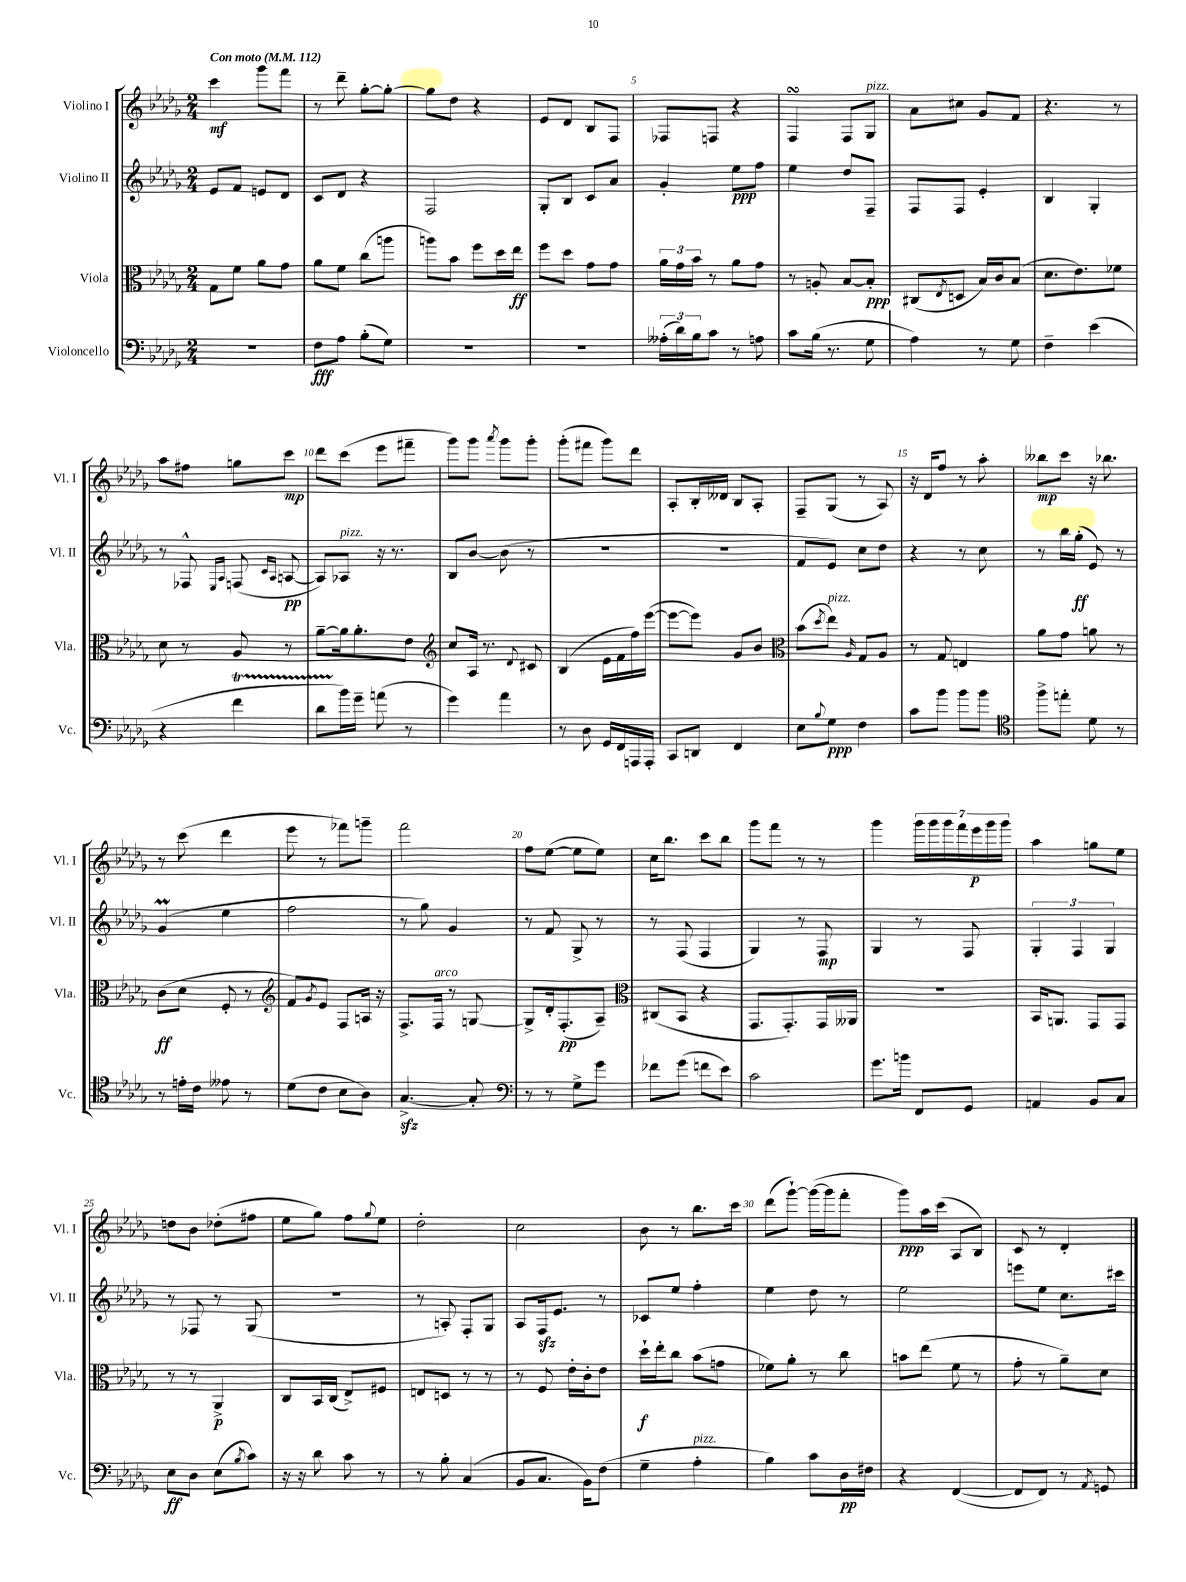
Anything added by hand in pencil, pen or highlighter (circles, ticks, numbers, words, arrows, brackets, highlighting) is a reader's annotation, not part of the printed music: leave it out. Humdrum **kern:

**kern	**dynam	**kern	**dynam	**kern	**dynam	**kern	**dynam
*part4	*part4	*part3	*part3	*part2	*part2	*part1	*part1
*staff4	*staff4	*staff3	*staff3	*staff2	*staff2	*staff1	*staff1
*I"Violoncello	*	*I"Viola	*	*I"Violino II	*	*I"Violino I	*
*I'Vc.	*	*I'Vla.	*	*I'Vl. II	*	*I'Vl. I	*
*clefF4	*	*clefC3	*	*clefG2	*	*clefG2	*
*k[b-e-a-d-g-]	*	*k[b-e-a-d-g-]	*	*k[b-e-a-d-g-]	*	*k[b-e-a-d-g-]	*
*M2/4	*	*M2/4	*	*M2/4	*	*M2/4	*
*MM112	*	*MM112	*	*MM112	*	*MM112	*
=1	=1	=1	=1	=1	=1	=1	=1
!	!	!	!	!	!	!LO:TX:a:B:t=Con moto	!
2r	.	8G-\L	.	8e-/L	.	4ccc\	mf
.	.	8f\J	.	8f/J	.	.	.
.	.	8a-\L	.	8en/L	.	8ggg-\L	.
.	.	8g-\J	.	8d-/J	.	8fff\J	.
=2	=2	=2	=2	=2	=2	=2	=2
8F\L	fff	8a-\L	.	8c/L	.	8r	.
8A-\J	.	8f\J	.	8d-/J	.	8ddd-~\	.
(8B-'\L	.	(8cc\L	.	4r	.	[8gg-'\L	.
8G-\J)	.	8aan\J	.	.	.	8gg-'\J_	.
=3	=3	=3	=3	=3	=3	=3	=3
2r	.	8aan\L)	.	2F/	.	8gg-\L]	.
.	.	8b-\J	.	.	.	8dd-\J	.
.	.	8ff\L	.	.	.	4r	.
.	.	16dd-\L	.	.	.	.	.
.	.	16ee-\JJ	ff	.	.	.	.
=4	=4	=4	=4	=4	=4	=4	=4
2r	.	8ff\L	.	8G-'/L	.	8e-/L	.
.	.	8dd-\J	.	8B-/J	.	8d-/J	.
.	.	8g-\L	.	8c/L	.	8B-/L	.
.	.	8g-\J	.	8a-/J	.	8F/J	.
=5	=5	=5	=5	=5	=5	=5	=5
(24A--X'\LL	.	24a-\LL	.	4g-'/	.	8F-X/L	.
24d-\)	.	24g-\	.	.	.	.	.
24B-\J	.	24b-\JJ	.	.	.	.	.
8c\J	.	8r	.	.	.	8Fn/J	.
8r	.	8a-\L	.	8ee-\L	ppp	4r	.
8An\	.	8g-\J	.	8ff\J	.	.	.
=6	=6	=6	=6	=6	=6	=6	=6
8c\L	.	8r	.	4ee-\	.	4FsSsS/	.
(16B-\Jk	.	8An'/	.	.	.	.	.
8.r	.	.	.	.	.	.	.
.	.	[8B-/L	.	8dd-/L	.	8F/L	.
!	!	!	!	!	!	!LO:TX:a:i:t=pizz.	!
8G-\	.	8B-'/J]	ppp	8F~/J	.	8G-/J	.
=7	=7	=7	=7	=7	=7	=7	=7
4A-\)	.	(8C#X/L	.	8F/L	.	8a-\L	.
.	.	8qE-/	.	.	.	.	.
.	.	8Dn/J	.	8F/J	.	8cc#X\J	.
8r	.	16B-/LL)	.	4e-'/	.	8g-/L	.
.	.	16c/J	.	.	.	.	.
8G-\	.	(8B-/J	.	.	.	8f/J	.
=8	=8	=8	=8	=8	=8	=8	=8
4F~\	.	8.d-\L	.	4B-/	.	4.r	.
.	.	8.e-\)	.	.	.	.	.
(4e-\	.	.	.	4G-'/	.	.	.
.	.	8f-X\J	.	.	.	8r	.
!!LO:LB:g=z
=9	=9	=9	=9	=9	=9	=9	=9
4r	.	8d-\	.	8r	.	8aa-\L	.
.	.	8r	.	8F-X^^/	.	8ff#X\J	.
.	.	.	.	16qqE-/LL	.	.	.
.	.	.	.	16qqA-/JJ	.	.	.
4ft\	.	8A-/	.	(8Fn/	.	8ggn\L	.
.	.	.	.	16qqc/LL	.	.	.
.	.	.	.	16qqA-/JJ	.	.	.
.	.	8r	.	[8An/	pp	8ccc\J	mp
=10	=10	=10	=10	=10	=10	=10	=10
8d-TTT\L	.	[8a-~\L	.	8A/L])	.	8ddd-\L	.
!	!	!	!	!LO:TX:a:i:t=pizz.	!	!	!
16b-\L)	.	16a-\k]	.	8A-X/J	.	(8ccc\J	.
16g-~\JJ	.	8.a-'\	.	.	.	.	.
(8an\	.	.	.	16r	.	8eee-\L	.
.	.	.	.	8.r	.	.	.
8r	.	8e-\J	.	.	.	8fff#X~\J	.
=11	=11	=11	=11	=11	=11	=11	=11
*	*	*clefG2	*	*	*	*	*
4g-\)	.	8cc/L	.	8B-/L	.	8ggg-\L)	.
.	.	16A-/Jk	.	[8b-/J	.	8ggg-\J	.
.	.	8.r	.	.	.	.	.
.	.	.	.	.	.	8qaaa-/	.
4a-\	.	.	.	(8b-\]	.	8ggg-\L	.
.	.	8qqd-/	.	.	.	.	.
.	.	8c#X/	.	8r	.	8ggg-'\J	.
=12	=12	=12	=12	=12	=12	=12	=12
8r	.	(4B-/	.	2r	.	(8ggg-'\L	.
8D-\	.	.	.	.	.	8fff#X\J	.
16GG-/LL	.	16e-\LL	.	.	.	8ggg-\L)	.
16FF/	.	16f\	.	.	.	.	.
16AAAn/	.	16ff\)	.	.	.	8ddd-\J	.
16AAA'/JJ	.	([16eee-\JJ	.	.	.	.	.
=13	=13	=13	=13	=13	=13	=13	=13
8CC/L	.	8eee-\L_	.	2r	.	8A-'/L	.
8DDn/J	.	8eee-\J])	.	.	.	16B-'/L	.
.	.	.	.	.	.	16d--X/JJ	.
4FF/	.	8g-/L	.	.	.	8B-/L	.
.	.	8b-/J	.	.	.	8A-'/J	.
=14	=14	=14	=14	=14	=14	=14	=14
*	*	*clefC3	*	*	*	*	*
8E-\L	.	(8b-\L	.	8f/L	.	8F~/L	.
8qqB-/	.	8qdd-/	.	.	.	.	.
!	!	!LO:TX:a:i:t=pizz.	!	!	!	!	!
8G-\J	ppp	8ee-\J)	.	8e-/J)	.	(8G-/J	.
.	.	16qqA-/	.	.	.	.	.
4F\	.	8G-/L	.	8cc\L	.	8r	.
.	.	8A-/J	.	8dd-\J	.	8A-/)	.
=15	=15	=15	=15	=15	=15	=15	=15
8c\L	.	8r	.	4r	.	16r	.
.	.	.	.	.	.	16d-/KL	.
8b-\J	.	8G-/	.	.	.	8ff/J	.
8b-\L	.	4En/	.	8r	.	8r	.
8b-\J	.	.	.	8cc\	.	8aa-'\	.
=16	=16	=16	=16	=16	=16	=16	=16
*clefC4	*	*	*	*	*	*	*
8ff^\L	.	8a-\L	.	8r	.	8bb--X\L	mp
8een'\J	.	8g-\J	.	16bb-\LL	.	8ccc\J	.
.	.	.	.	(16gg-'\JJ	ff	.	.
8d-\	.	8an\	.	8e-/)	.	16r	.
.	.	.	.	.	.	8.bb-X\	.
8r	.	8r	.	8r	.	.	.
!!LO:LB:g=z
=17	=17	=17	=17	=17	=17	=17	=17
8r	.	(8c\L	ff	(4g-M/	.	8r	.
16en'\LL	.	8d-\J	.	.	.	(8ccc\	.
16c\JJ	.	.	.	.	.	.	.
8e--X\	.	8F'/	.	4ee-\	.	4ddd-\	.
8r	.	8r	.	.	.	.	.
=18	=18	=18	=18	=18	=18	=18	=18
*	*	*clefG2	*	*	*	*	*
(8d-\L	.	8f/L)	.	2ff\	.	8eee-\	.
.	.	8qg-/	.	.	.	.	.
8c\J	.	8e-/J	.	.	.	8r	.
8B-\L	.	8F/L	.	.	.	8fff-X\L)	.
8A-\J)	.	16An/Jk	.	.	.	8gggn~\J	.
.	.	16r	.	.	.	.	.
=19	=19	=19	=19	=19	=19	=19	=19
[4.G-zz^/	.	8.F^/L	.	8r	.	2fff\	.
.	.	.	.	8gg-\)	.	.	.
!	!	!LO:TX:a:i:t=arco	!	!	!	!	!
.	.	16F/Jk	.	.	.	.	.
.	.	8r	.	4g-/	.	.	.
8G-'/]	.	[8Gn/	.	.	.	.	.
=20	=20	=20	=20	=20	=20	=20	=20
*clefF4	*	*	*	*	*	*	*
8r	.	8G^/L]	.	8r	.	8ff\L	.
8r	.	16d-'/k	.	8f/	.	([8ee-\J	.
.	.	(8.F'/	pp	.	.	.	.
8G-^\L	.	.	.	8G-^/	.	8ee-\L]	.
8g-\J	.	8A-~/J)	.	8r	.	8ee-\J)	.
=21	=21	=21	=21	=21	=21	=21	=21
*	*	*clefC3	*	*	*	*	*
8f-X\L	.	(8C#X/L	.	8r	.	16cc\KL	.
.	.	.	.	.	.	8.bb-\J	.
(8g-\J	.	8BB-/J	.	(8F/	.	.	.
8fn\L	.	4r	.	4F/	.	8ccc\L	.
8e-\J)	.	.	.	.	.	8bb-\J	.
=22	=22	=22	=22	=22	=22	=22	=22
2c\	.	8.GG-/L	.	4G-/)	.	8ggg-\L	.
.	.	.	.	.	.	8fff\J	.
.	.	8.GG-'/)	.	.	.	.	.
.	.	.	.	8r	.	8r	.
.	.	16GG-/L	.	8F/	mp	8r	.
.	.	16AA--X/JJ	.	.	.	.	.
=23	=23	=23	=23	=23	=23	=23	=23
8.g-\L	.	2r	.	4G-/	.	4ggg-\	.
16bn\Jk	.	.	.	.	.	.	.
8FF/L	.	.	.	8r	.	28ggg-\LL	.
.	.	.	.	.	.	28ggg-\	.
.	.	.	.	.	.	28ggg-\	.
.	.	.	.	.	.	28fff\	.
8GG-/J	.	.	.	8F/	.	.	.
.	.	.	.	.	.	28eee-\	p
.	.	.	.	.	.	28ggg-\	.
.	.	.	.	.	.	28ggg-\JJ	.
=24	=24	=24	=24	=24	=24	=24	=24
4AAn/	.	16BB-/KL	.	6G-'/	.	4aa-\	.
.	.	8.AAn/J	.	.	.	.	.
.	.	.	.	6F/	.	.	.
8BB-/L	.	8GG-/L	.	.	.	8ggn\L	.
.	.	.	.	6G-/	.	.	.
8C/J	.	8GG-/J	.	.	.	8ee-\J	.
!!LO:LB:g=z
=25	=25	=25	=25	=25	=25	=25	=25
8E-\L	ff	8r	.	8r	.	8ddn\L	.
8D-\J	.	8r	.	8F-X/	.	8b-\J	.
(8E-\L	.	4AA-^/	p	8r	.	(8dd-X'\L	.
8qB-/	.	.	.	.	.	.	.
8c\J)	.	.	.	(8G-/	.	8ff#X\J	.
=26	=26	=26	=26	=26	=26	=26	=26
16r	.	8C/L	.	2r	.	8ee-\L	.
16r	.	.	.	.	.	.	.
8d-\	.	16BB-/L	.	.	.	8gg-\J)	.
.	.	(16C/JJ	.	.	.	.	.
8c\	.	8E-^/L)	.	.	.	8ff\L	.
.	.	.	.	.	.	8qqgg-/	.
8r	.	8F#X/J	.	.	.	8ee-\J	.
=27	=27	=27	=27	=27	=27	=27	=27
8r	.	8En/L	.	8r	.	2dd-'\	.
8B-'\	.	8Dn/J	.	8An'/)	.	.	.
(4C/	.	8r	.	8F'/L	.	.	.
.	.	8r	.	8G-/J	.	.	.
=28	=28	=28	=28	=28	=28	=28	=28
8BB-/L	.	8r	.	8A-/L	.	2cc\	.
8.C/J	.	8F/	.	16Fzz/k	.	.	.
.	.	.	.	8.e-/J	.	.	.
.	.	16e-'\LL	.	.	.	.	.
16BB-\KL)	.	16c'\J	.	.	.	.	.
(8F\J	.	8e-\J	.	8r	.	.	.
=29	=29	=29	=29	=29	=29	=29	=29
4G-~\	.	16dd-`\LL	f	8c-X/L	.	8b-\	.
.	.	16ee-'\J	.	.	.	.	.
.	.	8cc\J	.	8ee-/J	.	8r	.
!LO:TX:a:i:t=pizz.	!	!	!	!	!	!	!
4A-'\	.	(8b-\L	.	4ff'\	.	8.bb-\L	.
.	.	8gn\J	.	.	.	.	.
.	.	.	.	.	.	16ccc\Jk	.
=30	=30	=30	=30	=30	=30	=30	=30
4B-\)	.	8f-X\L)	.	4ee-\	.	(8ddd-\L	.
.	.	8a-'\J	.	.	.	[8ggg-`\J)	.
8c\L	.	8r	.	8dd-\	.	(16ggg-\LL_	.
.	.	.	.	.	.	16ggg-\J]	.
16D-\L	pp	8cc\	.	8r	.	8fff'\J	.
16F#X\JJ	.	.	.	.	.	.	.
=31	=31	=31	=31	=31	=31	=31	=31
4r	.	8bn\L	.	2ee-\	.	8ggg-\L)	ppp
.	.	(8ee-\J	.	.	.	16aa-\L	.
.	.	.	.	.	.	(16ccc\JJ	.
([4FF/	.	8f\	.	.	.	8A-/L	.
.	.	8r	.	.	.	8B-/J)	.
=32	=32	=32	=32	=32	=32	=32	=32
8FF/L]	.	8g-'\	.	8eeen\L	.	8c/	.
8FF/J)	.	8r	.	8ee-\J	.	8r	.
8r	.	8a-~\L)	.	8.cc\L	.	4d-'/	.
8qAA-/	.	.	.	.	.	.	.
8GGn/	.	8d-\J	.	.	.	.	.
.	.	.	.	16ccc#X\Jk	.	.	.
==	==	==	==	==	==	==	==
*-	*-	*-	*-	*-	*-	*-	*-
